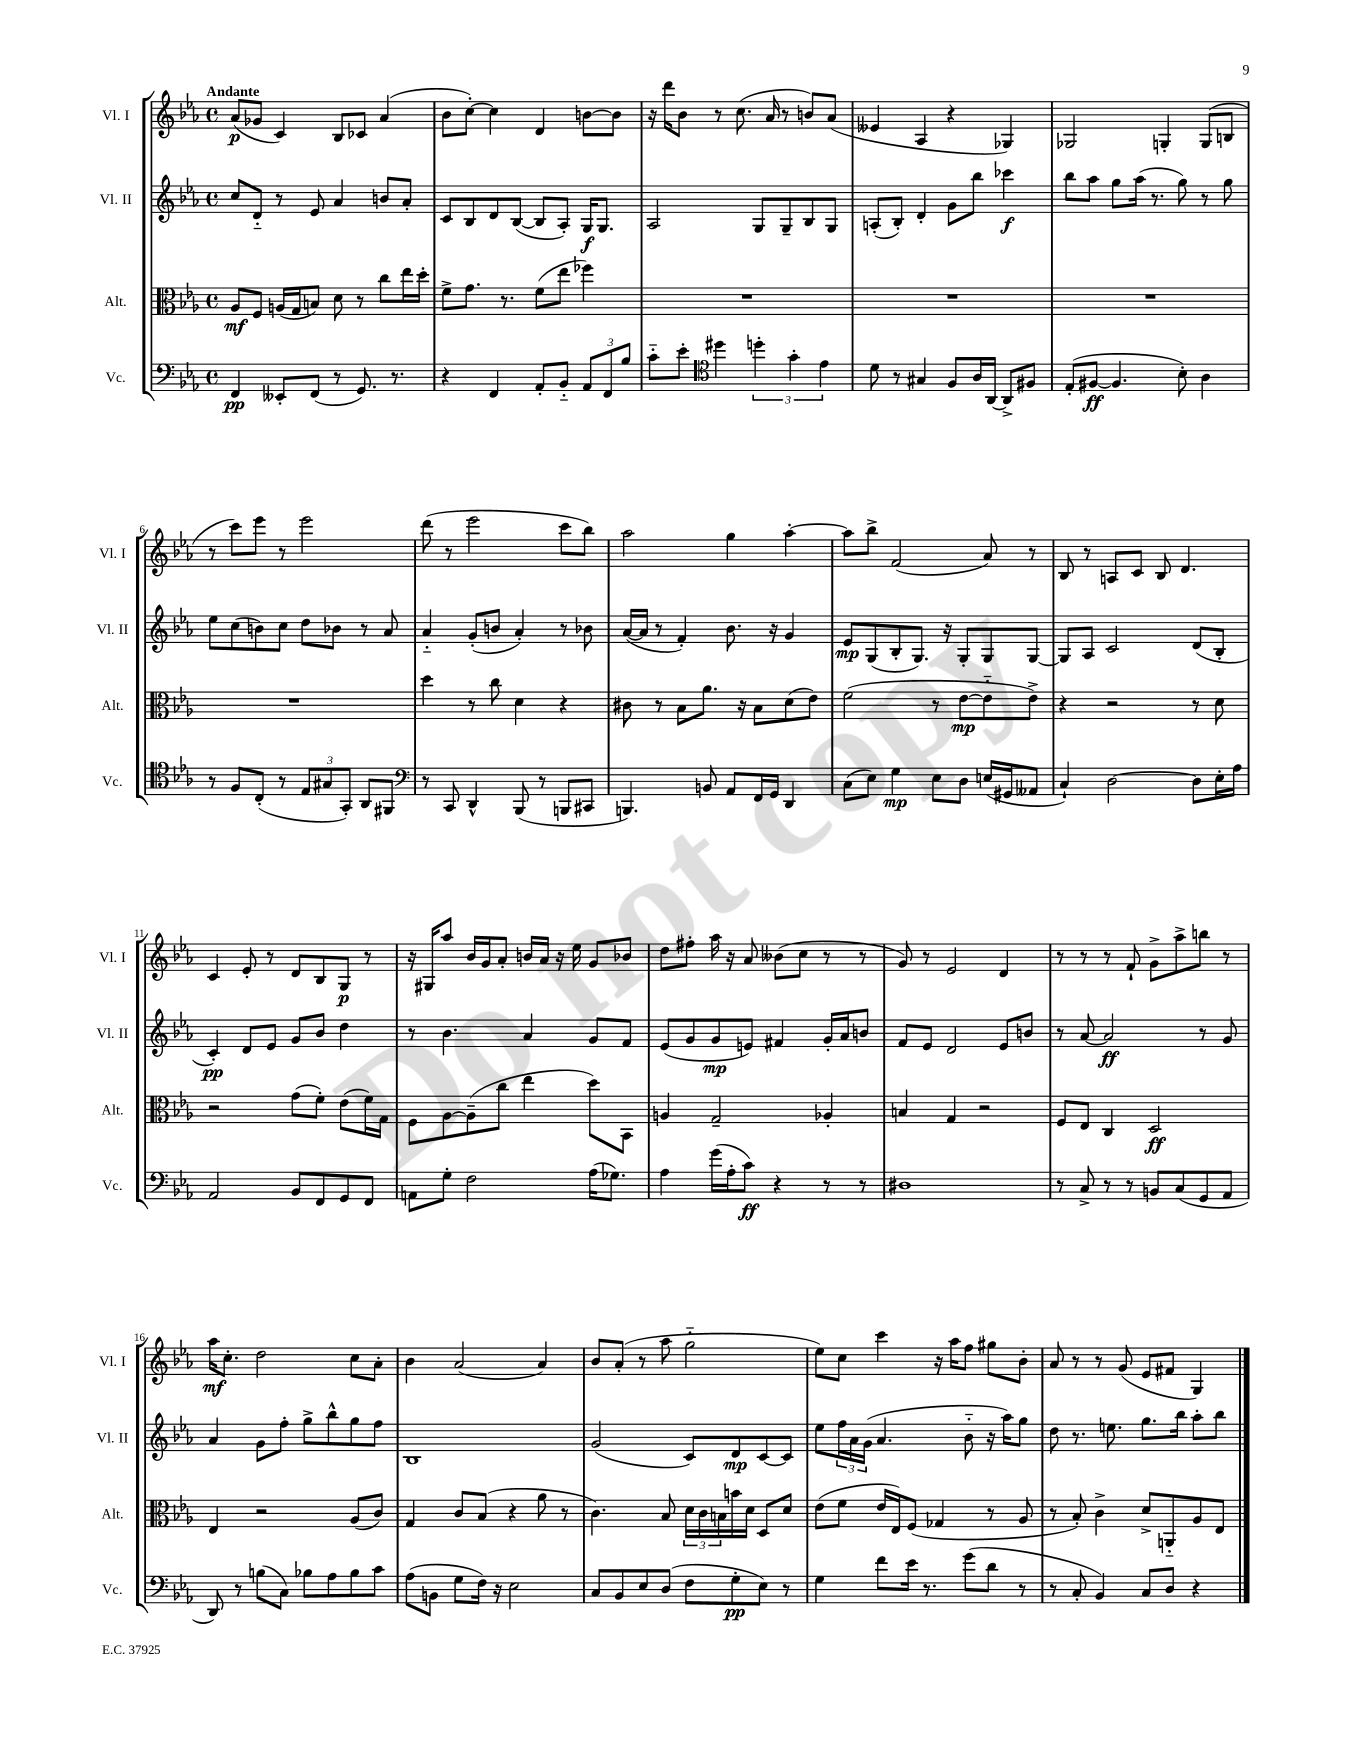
<<
\new StaffGroup <<
\new Staff = "s0" \with { instrumentName = "Vl. I" shortInstrumentName = "Vl. I" } {
    \clef treble \key ees \major \defaultTimeSignature \time 4/4 \tempo "Andante"
    aes'8\p( ges'8 c'4) bes8 ces'8 aes'4( |
    bes'8 c''8~-.) c''4 d'4 b'8~ b'8 |
    r16 d'''16 bes'8 r8 c''8.( aes'16 r8 b'8) aes'8( |
    eeses'4 aes4 r4 ges4) |
    ges2 g4-. g8( b8 |
    r8 c'''8) ees'''8 r8 ees'''2 |
    d'''8( r8 ees'''2 c'''8 bes''8) |
    aes''2 g''4 aes''4~-. |
    aes''8 bes''8-> f'2( aes'8) r8 |
    bes8 r8 a8 c'8 bes8 d'4. |
    c'4 ees'8-. r8 d'8 bes8 g8\p r8 |
    r16 gis16 aes''8 bes'16 g'16 aes'8-. b'16 aes'16 r16 ees''16 g'8 bes'8 |
    d''8 fis''8-. aes''16 r16 aes'8 beses'8( c''8 r8 r8 |
    g'8) r8 ees'2 d'4 |
    r8 r8 r8 f'8-! g'8-> aes''8-> b''8 r8 |
    aes''16\mf c''8.-. d''2 c''8 aes'8-. |
    bes'4 aes'2( aes'4) |
    bes'8 aes'8-.( r8 aes''8 g''2-_ |
    ees''8) c''8 c'''4 r16 aes''16 f''8 gis''8 bes'8-. |
    aes'8 r8 r8 g'8( ees'8 fis'8 g4) \bar "|." |
}
\new Staff = "s1" \with { instrumentName = "Vl. II" shortInstrumentName = "Vl. II" } {
    \clef treble \key ees \major \defaultTimeSignature \time 4/4
    c''8 d'8-_ r8 ees'8 aes'4 b'8 aes'8-. |
    c'8 bes8 d'8 bes8~( bes8 aes8-.) g16\f g8. |
    aes2 g8 g8-- bes8 g8 |
    a8-.( bes8-.) d'4-. g'8 bes''8 ces'''4\f |
    bes''8 aes''8 g''8 aes''16( r8. g''8) r8 g''8 |
    ees''8 c''8( b'8) c''8 d''8 bes'8 r8 aes'8 |
    aes'4-_ g'8-.( b'8 aes'4-.) r8 bes'8 |
    aes'16~( aes'16 r8 f'4-.) bes'8. r16 g'4 |
    ees'8\mp g8( bes8-. g8.) r16 g8-. g8 g8~ |
    g8 aes8 c'2 d'8( bes8-. |
    c'4-.\pp) d'8 ees'8 g'8 bes'8 d''4 |
    r8 bes'4. aes'4 g'8 f'8 |
    ees'8( g'8 g'8\mp e'8) fis'4 g'16-. aes'16 b'8 |
    f'8 ees'8 d'2 ees'8 b'8 |
    r8 aes'8~ aes'2\ff r8 g'8 |
    aes'4 g'8 f''8-. g''8-> bes''8-^ g''8 f''8 |
    bes1 |
    g'2( c'8) d'8\mp c'8~ c'8 |
    ees''8 \tuplet 3/2 { f''16 aes'16 g'16( } aes'4. bes'8-_ r16 aes''16) g''8 |
    d''8 r8. e''8. g''8. bes''16 aes''8-. bes''8 \bar "|." |
}
\new Staff = "s2" \with { instrumentName = "Alt." shortInstrumentName = "Alt." } {
    \clef alto \key ees \major \defaultTimeSignature \time 4/4
    aes8\mf f8 a16( g16 b8) d'8 r8 c''8 ees''16 d''16-. |
    f'8-> g'8. r8. f'8( ees''8 fes''4) |
    R1 |
    R1 |
    R1 |
    R1 |
    d''4 r8 c''8 d'4 r4 |
    cis'8 r8 bes8 aes'8. r16 bes8 d'8( ees'8) |
    f'2( r8 ees'8~\mp ees'8-_ ees'8->) |
    r4 r2 r8 d'8 |
    r2 g'8( f'8-.) ees'8( f'16) g16 |
    f8 aes8~ aes8--( c''8 ees''4 d''8) bes,8 |
    a4 g2-- aes4-. |
    b4 g4 r2 |
    f8 ees8 c4 d2\ff |
    ees4 r2 aes8( c'8) |
    g4 c'8 bes8( r4 aes'8 r8 |
    c'4.) bes8 \tuplet 3/2 { d'16 c'16 b16 } b'16 d'16 d8 d'8 |
    ees'8( f'8 ees'16 ees16) f8( ges4 r8 aes8 |
    r8 bes8-.) c'4-> d'8-> a,8-_ aes8 ees8 \bar "|." |
}
\new Staff = "s3" \with { instrumentName = "Vc." shortInstrumentName = "Vc." } {
    \clef bass \key ees \major \defaultTimeSignature \time 4/4
    f,4\pp eeses,8-. f,8( r8 g,8.) r8. |
    r4 f,4 aes,8-. bes,8-_ \tuplet 3/2 { aes,8 f,8 bes8 } |
    c'8-_ ees'8-. \clef tenor dis''4 \tuplet 3/2 { d''4-. g'4-. ees'4 } |
    d'8 r8 gis4 f8 aes16 aes,16~ aes,8-> fis8 |
    ees8-.( fis8~\ff fis4. bes8-.) aes4 |
    r8 f8 c8-.( r8 \tuplet 3/2 { ees8 gis8 g,8-.) } aes,8 fis,8 |
    \clef bass r8 c,8 d,4-^ bes,,8( r8 b,,8 cis,8 |
    b,,4.) b,8 aes,8 f,16 g,16 d,4 |
    c8( ees8) g4\mp ees8 d8 e16( gis,16 aeses,8 |
    c4-!) d2~ d8 ees16-. aes16 |
    aes,2 bes,8 f,8 g,8 f,8 |
    a,8 g8-. f2 aes16( ges8.) |
    aes4 g'16( aes16-. c'8\ff) r4 r8 r8 |
    dis1 |
    r8 c8-> r8 r8 b,8 c8( g,8 aes,8 |
    d,8) r8 b8( c8) bes8 aes8 bes8 c'8 |
    aes8( b,8 g8 f16) r16 ees2 |
    c8 bes,8 ees8 d8( f8 g8-.\pp ees8) r8 |
    g4 f'8 ees'16 r8. g'8( d'8 r8 |
    r8 c8-. bes,4) c8 d8 r4 \bar "|." |
}
>>
>>
